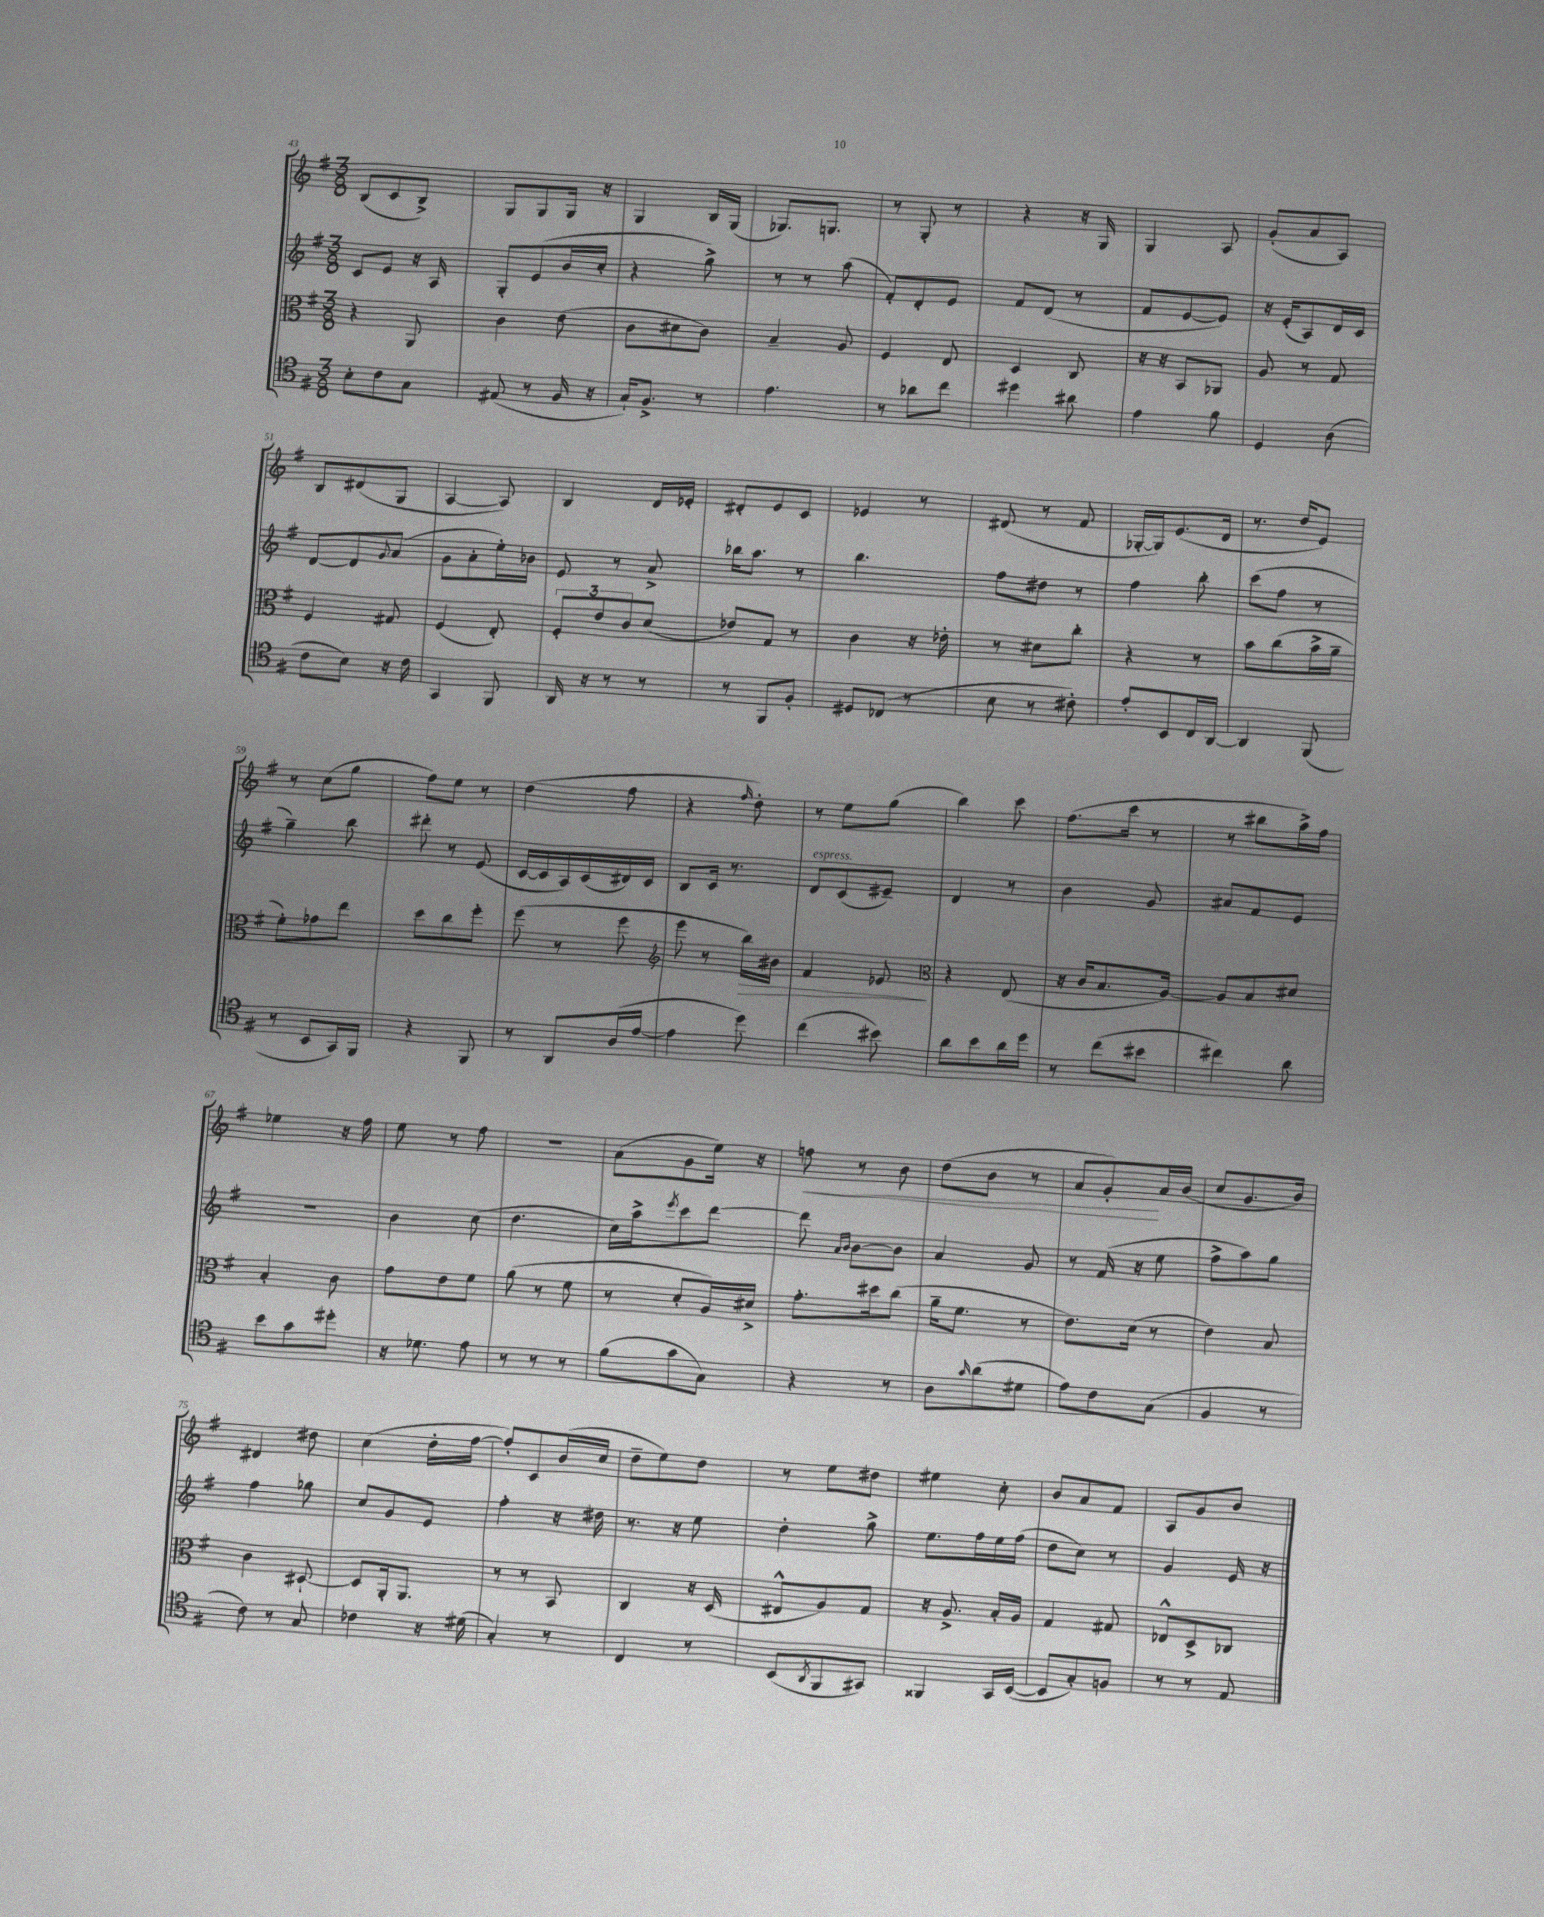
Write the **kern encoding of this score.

**kern	**kern	**kern	**kern
*staff4	*staff3	*staff2	*staff1
*clefC4	*clefC3	*clefG2	*clefG2
*k[f#]	*k[f#]	*k[f#]	*k[f#]
*M3/8	*M3/8	*M3/8	*M3/8
8B'\L	4r	8c/L	(8B/L
8c\	.	8e/J	8c/
8G\J	8AA/	16r	8B^/J)
.	.	16A/	.
=	=	=	=
(8E#/	4c\	8G'/L	8G/L
8r	.	(8e/	8G/
16F#/	(8e\	16b/L	16G/Jk
16r	.	16cc'/JJ	16r
=	=	=	=
16G`/LK)	8c\L	4r	4G/
8.F#^/J	.	.	.
.	8d#\	.	.
8r	8c\J)	8gg^\)	16B/LL
.	.	.	(16G/JJ
=	=	=	=
4.e\	4B~/	8r	8.G-/L)
.	.	8r	.
.	.	.	8.G/J
.	8A/	(8aa\	.
=	=	=	=
8r	4F#/	8f#'/L)	8r
8a-\L	.	8d'/	8G'/
8cc\J	8E/	8e/J	8r
=	=	=	=
4dd#\	4D/	8f#/L	4r
.	.	(8d/J	.
8a#\	8C/	8r	16r
.	.	.	16G/
=	=	=	=
4e\	16r	8f#/L	4G/
.	16r	.	.
.	8BB/L	[8e/	.
8f#\	8AA-/J	8e/]J)	8A/
=	=	=	=
4D/	8A/	16r	(8g'/L
.	.	(16e'/LK	.
.	8r	8A/)	8a/
(8A\	8G/	16d/L	8A/J)
.	.	16c/JJ	.
=	=	=	=
8c\L	4F#/	[8d/L	8B/L
8B\J)	.	8d/]	(8d#/
.	.	8qqg/	.
16r	8G#/	(8a/J	8G/J
16c\	.	.	.
=	=	=	=
4GG/	(4F#/	8g\L	[4A/
.	.	8a'\	.
8FF#/	8E'/)	16ee'\L)	8A/])
.	.	16b-\JJ	.
=	=	=	=
16AA/	12F#'/L	8e/	4B/
16r	.	.	.
.	12e/	.	.
8r	.	8r	.
.	12c/	.	.
8r	(8d/J	8a^/	16d/LL
.	.	.	16e-'/JJ
=	=	=	=
8r	8e-/L)	16bb-\LK	8d#'/L
.	.	8.aa\J	.
8FF#/L	8G/J	.	8e/
8F#'/J	8r	8r	8c/J
=	=	=	=
8D#/L	4c\	4.bb\	4e-/
(8C-/J	.	.	.
8r	16r	.	8r
.	16e-'\	.	.
=	=	=	=
8B\	8r	8ff#\L	(8d#/
8r	8d#\L	8dd#\J	8r
8c#'\)	8cc'\J	8r	8f#/
=	=	=	=
8e'/L	4r	4ff#\	[16G-'/LL
.	.	.	16G-/]J)
8BB/	.	.	(8.e/
16C/L	8r	8bb'\	.
[16AA/JJ	.	.	16d/Jk
=	=	=	=
4AA/]	8b\L	(8ccc\L	8.r
.	(8cc\	8ff#\J	.
.	.	.	16dd/LK
(8FF#/	16b^\L	8r	8e/J)
.	16a~\JJ	.	.
=	=	=	=
8r	8f#'\L)	4gg~\)	8r
8BB/L	8g-\	.	(8cc\L
16GG/L)	8ee\J	8bb\	8gg\J
16FF#/JJ	.	.	.
=	=	=	=
4r	8dd\L	8ddd#'\	8ff#\L)
.	8cc\	8r	8ee\J
8FF#/	8ff#'\J	(8e/	8r
=	=	=	=
8r	(8ff#\	[16c/LL	(4dd\
.	.	16c/]	.
8AA/L	8r	16A/)	.
.	.	(16c/	.
(16A/L	8ff#\	16d#/)	8ff#\
[16e/JJ	.	16c/JJ	.
=	=	=	=
*	*clefG2	*	*
4e\]	8eee\	8B/L	4r
.	8r	16c/Jk	.
.	.	8.r	.
.	.	.	16qqff#/
8dd\)	16bb\LL)	.	8dd'\)
.	16b#\JJ	.	.
=	=	=	=
(4cc\	4f#/	8d/L	8r
.	.	(8c/	8ee\L
8b#\)	8e-/	8e#~/J)	(8gg\J
=	=	=	=
*	*clefC3	*	*
8a\L	4r	4d/	4bb\)
8b\	.	.	.
16a\L	(8E/	8r	8ccc\
16dd\JJ	.	.	.
=	=	=	=
8r	16r	4b\	(8.ff#\L
.	16c/LK	.	.
(8cc\L	8.B/	.	.
.	.	.	16ccc\Jk
8b#\J	.	8g/	8r
.	[16A/Jk)	.	.
=	=	=	=
4cc#\)	8A/]L	8a#/L	8r
.	8B/	8f#/	8bb#\L
8a\	8d#/J	8e/J	16aa^\L)
.	.	.	16ff#\JJ
=	=	=	=
8b\L	4B'/	4.r	4ee-\
8g\	.	.	.
8dd#'\J	8c\	.	16r
.	.	.	16ff#\
=	=	=	=
16r	8g\L	4b\	8ee\
8.d-\	.	.	.
.	8e\	.	8r
8e\	8f#\J	(8cc\	8ff#\
=	=	=	=
8r	(8a\	4.dd\	4.r
8r	8r	.	.
8r	8f#\	.	.
=	=	=	=
(8f#\L	8r	16cc\LL)	(8a\L
.	.	16aa^\J	.
.	.	8qeee/	.
8g\	8d'/L	8ccc\	8g\
8G\J)	16A/L)	[8ddd\J	16ee\Jk)
.	16d#^/JJ	.	16r
=	=	=	=
4r	8.g'\L	8ddd\]	8ff\
.	.	16qqa/LL	.
.	.	16qqb/JJ	.
.	.	[8b\L	8r
.	16dd#\k	.	.
8r	(8cc\J	8b\]J	8b\
=	=	=	=
8A\L	16a~\LK	4a/	(8dd\L
.	8.f#\J	.	.
16qqg/	.	.	.
(8a\	.	.	8b\J
8d#\J	8r	8g/	8r
=	=	=	=
8e\L)	8.e\L)	8r	8a/L
8c\	.	(16f#/	8g'/)
.	(16d\Jk	16r	.
(8G\J	8r	8ee\	16a/L
.	.	.	(16b/JJ
=	=	=	=
4F#/	4e\)	8ff#^\L	8cc/L
.	.	8aa\)	8.g/
8r	8B/	8gg\J	.
.	.	.	16b/Jk)
=	=	=	=
8c\)	4c\	4ff#\	4d#/
8r	.	.	.
8G/	[8D#`/	8gg-\	8dd#\
=	=	=	=
4c-\	8D#/]L	8cc/L	(4cc\
.	16AA'/k	8g/	.
.	8.AA/J	.	.
16r	.	8e/J	16dd'\LL
(16d#\	.	.	[16ff#\JJ
=	=	=	=
4G'/)	8r	4ff#'\	8ff#'/]L)
.	8r	.	8c/
8r	8BB/	16r	(16b/L
.	.	16dd#\	16cc/JJ
=	=	=	=
4C/	4C/	8.r	8dd~\L
.	.	.	8ee\)
.	.	16r	.
8r	16r	8ee\	8dd\J
.	(16D/	.	.
=	=	=	=
(8BB/L	8E#^^/L	4dd'\	8r
8qAA/	.	.	.
8FF#/	8A/)	.	8ee\L
8GG#/J)	8G/J	8gg^\	8dd#\J
=	=	=	=
4FF##/	16r	8.ee\L	4ee#\
.	8.A^/	.	.
.	.	16ff#\L	.
16GG/LL	16B'/LL	16ee\	8cc'\
([16BB/JJ	16A/JJ	(16ff#\JJ	.
=	=	=	=
8BB/]L	4G/	8dd\L	8b/L
8G'/)	.	8cc\J)	8a/
8F/J	8G#/	8r	8f#/J
=	=	=	=
8r	8E-^^/L	4g/	8A/L
8r	8D^/	.	8g/
8E/	8C-/J	16e/	8b/J
.	.	16r	.
==	==	==	==
*-	*-	*-	*-
